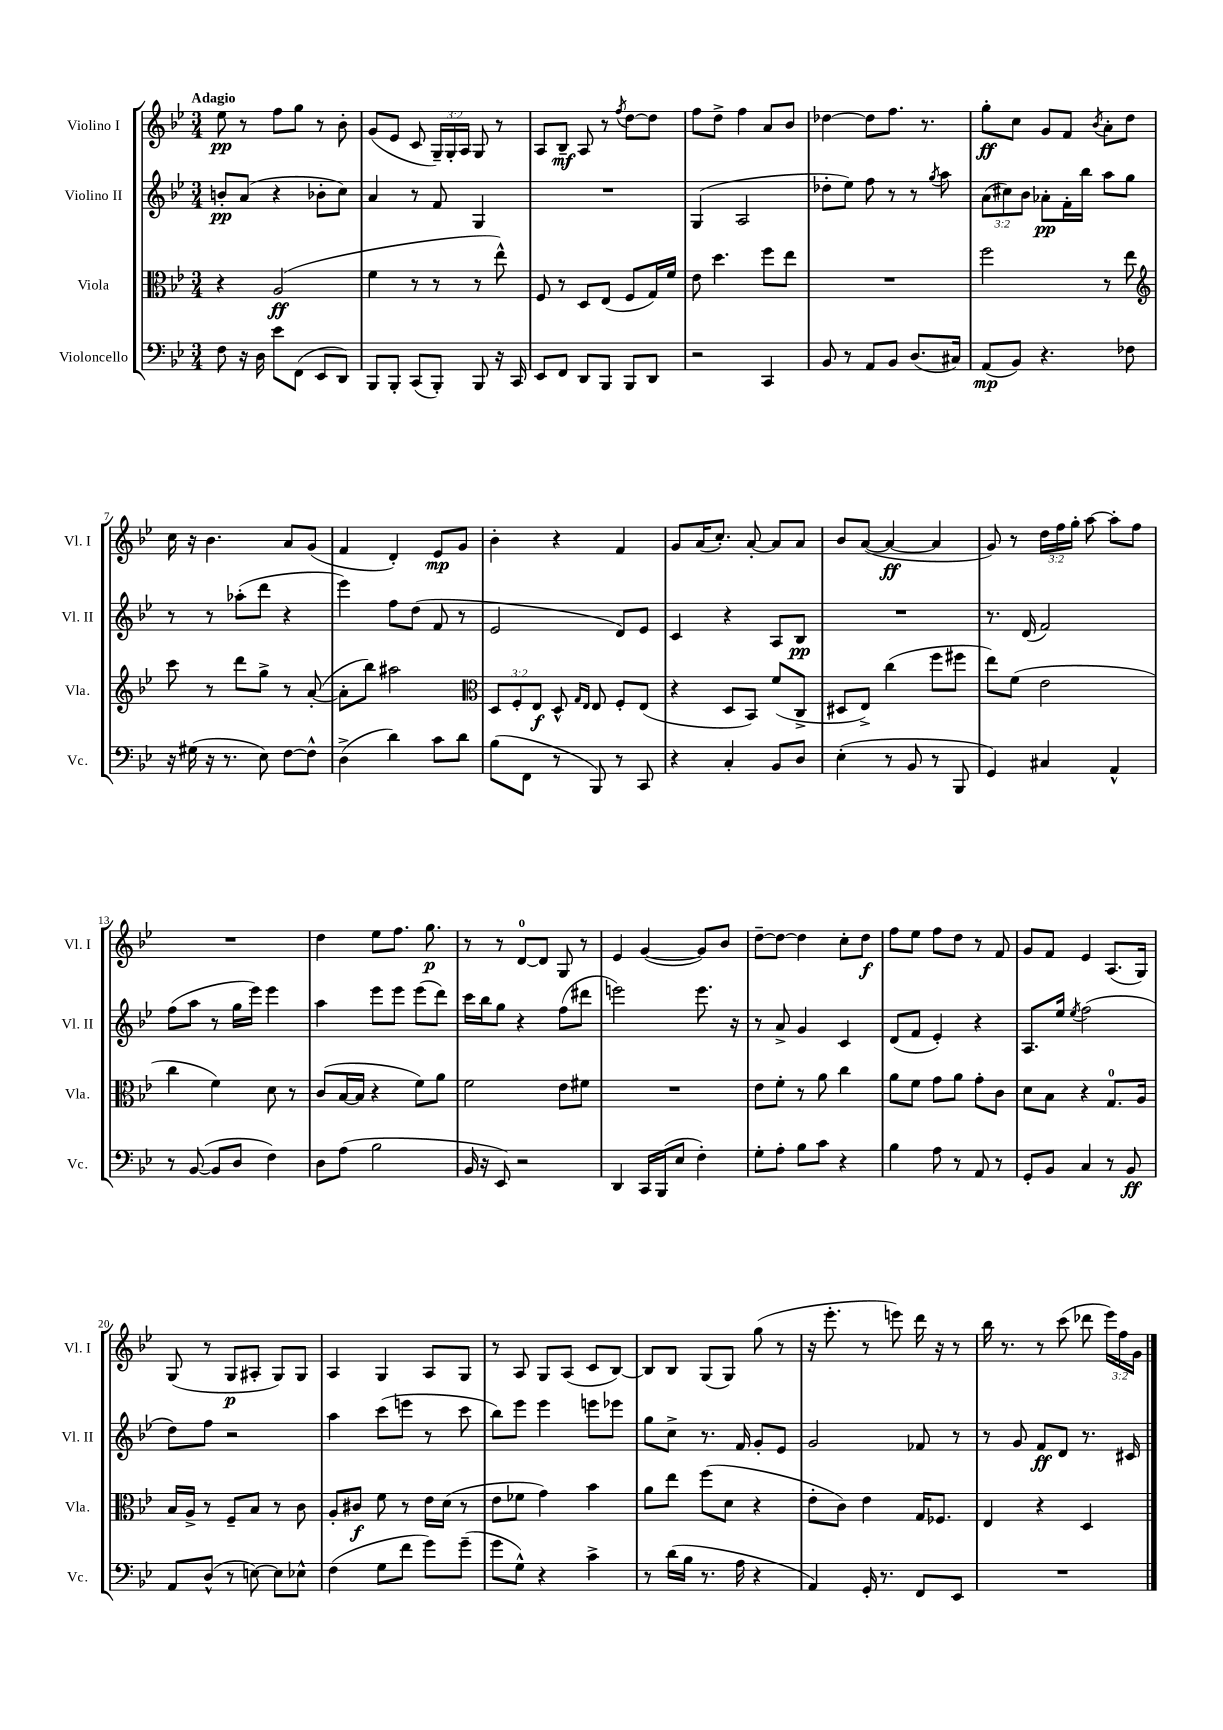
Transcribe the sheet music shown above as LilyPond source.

<<
\new StaffGroup <<
\new Staff = "s0" \with { instrumentName = "Violino I" shortInstrumentName = "Vl. I" } {
    \clef treble \key bes \major \numericTimeSignature \time 3/4 \override Staff.TupletNumber.text = #tuplet-number::calc-fraction-text \tempo "Adagio"
    \autoBeamOff ees''8\pp r8 f''8[ g''8] r8 bes'8-. |
    g'8[( ees'8] c'8 \tuplet 3/2 { g16[--) g16-. a16] } g8 r8 |
    a8[ bes8]--\mf a8 r8 \acciaccatura { f''8 } d''8[~ d''8] |
    f''8[ d''8]-> f''4 a'8[ bes'8] |
    des''4~ des''8[ f''8.] r8. |
    g''8[-.\ff c''8] g'8[ f'8] \acciaccatura { bes'8 } a'8[-. d''8] |
    c''16 r16 bes'4. a'8[ g'8]( |
    f'4 d'4-.) ees'8[\mp g'8] |
    bes'4-. r4 f'4 |
    g'8[ a'16( c''8.]-.) a'8~-. a'8[ a'8] |
    bes'8[ a'8]~( a'4~\ff a'4 |
    g'8) r8 \tuplet 3/2 { d''16[ f''16 g''16]-. } a''8~ a''8[-. f''8] |
    R2. |
    d''4 ees''8[ f''8.] g''8.\p |
    r8 r8 d'8[-0~ d'8] g8 r8 |
    ees'4 g'4~( g'8[) bes'8] |
    d''8[~-- d''8]~ d''4 c''8[-. d''8]\f |
    f''8[ ees''8] f''8[ d''8] r8 f'8 |
    g'8[ f'8] ees'4 a8.[( g16]) |
    g8( r8 g8[\p ais8]-. g8[) g8] |
    a4 g4 a8[ g8] |
    r8 a8 g8[ a8]( c'8[ bes8]~) |
    bes8[ bes8] g8[( g8]) g''8( r8 |
    r16 ees'''8.-. r8 e'''8) d'''16 r16 r8 |
    bes''16 r8. r8 c'''8( des'''8 \tuplet 3/2 { ees'''16[) f''16 g'16] } \bar "|." |
}
\new Staff = "s1" \with { instrumentName = "Violino II" shortInstrumentName = "Vl. II" } {
    \clef treble \key bes \major \numericTimeSignature \time 3/4 \override Staff.TupletNumber.text = #tuplet-number::calc-fraction-text
    \autoBeamOff b'8[-.\pp a'8]( r4 bes'8[-. c''8]) |
    a'4 r8 f'8 g4 |
    R2. |
    g4( a2 |
    des''8[-. ees''8]) f''8 r8 r8 \acciaccatura { g''8 } a''8 |
    \tuplet 3/2 { a'8[( cis''8) bes'8] } aes'8[-.\pp f'16-. bes''16] a''8[ g''8] |
    r8 r8 aes''8[-.( d'''8] r4 |
    ees'''4) f''8[ d''8]( f'8 r8 |
    ees'2 d'8[) ees'8] |
    c'4 r4 a8[ bes8]\pp |
    R2. |
    r8. d'16( f'2) |
    f''8[( a''8] r8 g''16[ ees'''16]) ees'''4 |
    a''4 ees'''8[ ees'''8] ees'''8[( d'''8]) |
    c'''16[ bes''16 g''8] r4 f''8[( dis'''8] |
    e'''2) e'''8. r16 |
    r8 a'8-> g'4 c'4 |
    d'8[( f'8] ees'4-.) r4 |
    a8.[ ees''16] \acciaccatura { ees''8 } f''2( |
    d''8[) f''8] r2 |
    a''4 c'''8[( e'''8] r8 c'''8 |
    bes''8[) ees'''8] ees'''4 e'''8[ ees'''8] |
    g''8[ c''8]-> r8. f'16 g'8[-. ees'8] |
    g'2 fes'8 r8 |
    r8 g'8 f'8[\ff d'8] r8. cis'16 \bar "|." |
}
\new Staff = "s2" \with { instrumentName = "Viola" shortInstrumentName = "Vla." } {
    \clef alto \key bes \major \numericTimeSignature \time 3/4 \override Staff.TupletNumber.text = #tuplet-number::calc-fraction-text
    \autoBeamOff r4 a2\ff( |
    f'4 r8 r8 r8 ees''8-^) |
    f8 r8 d8[ ees8]( f8[ g16) f'16] |
    ees'8 d''4. f''8[ ees''8] |
    R2. |
    f''2 r8 ees''8 |
    \clef treble c'''8 r8 d'''8[ g''8]-> r8 a'8~-.( |
    a'8[-. bes''8]) ais''2 |
    \clef alto \tuplet 3/2 { d8[ f8-. ees8]\f } d8-^ \grace { g16[ ees16] } ees8 f8[-. ees8]( |
    r4 d8[ bes,8]) f'8[( c8]-> |
    dis8[ ees8]->) c''4( f''8[ fis''8] |
    ees''8[) f'8]( ees'2 |
    c''4 f'4) d'8 r8 |
    c'8[( bes16~ bes16] r4 f'8[) a'8] |
    f'2 ees'8[ fis'8] |
    R2. |
    ees'8[ f'8]-. r8 a'8 c''4 |
    a'8[ f'8] g'8[ a'8] g'8[-. c'8] |
    d'8[ bes8] r4 g8.[-0 a16] |
    bes16[ a16]-> r8 f8[-- bes8] r8 c'8 |
    a8[-. cis'8]\f f'8 r8 ees'16[ d'16]( r8 |
    ees'8[ fes'8] g'4) bes'4 |
    a'8[ ees''8] f''8[( d'8] r4 |
    ees'8[-. c'8]) ees'4 g16[ fes8.] |
    ees4 r4 d4 \bar "|." |
}
\new Staff = "s3" \with { instrumentName = "Violoncello" shortInstrumentName = "Vc." } {
    \clef bass \key bes \major \numericTimeSignature \time 3/4
    \autoBeamOff f8 r16 d16 ees'8[ f,8]( ees,8[ d,8]) |
    bes,,8[ bes,,8]-. c,8[( bes,,8]-.) bes,,8 r16 c,16 |
    ees,8[ f,8] d,8[ bes,,8] bes,,8[ d,8] |
    r2 c,4 |
    bes,8 r8 a,8[ bes,8] d8.[( cis16]) |
    a,8[\mp( bes,8]) r4. fes8 |
    r16 gis16( r16 r8. ees8) f8[~ f8]-^ |
    d4->( d'4) c'8[ d'8] |
    bes8[( f,8] r8 bes,,8) r8 c,8 |
    r4 c4-. bes,8[ d8] |
    ees4-.( r8 bes,8 r8 bes,,8 |
    g,4) cis4 a,4-^ |
    r8 bes,8~( bes,8[ d8] f4) |
    d8[ a8]( bes2 |
    bes,16 r16 ees,8) r2 |
    d,4 c,16[ bes,,16( ees8] f4-.) |
    g8[-. a8]-. bes8[ c'8] r4 |
    bes4 a8 r8 a,8 r8 |
    g,8[-. bes,8] c4 r8 bes,8\ff |
    a,8[ d8]-^( r8 e8~) e8[ ees8]-^ |
    f4( g8[ f'8] g'8[) g'8]--( |
    g'8[ g8]-^) r4 c'4-> |
    r8 d'16[( bes16] r8. a16 r4 |
    a,4) g,16-. r8. f,8[ ees,8] |
    R2. \bar "|." |
}
>>
>>
